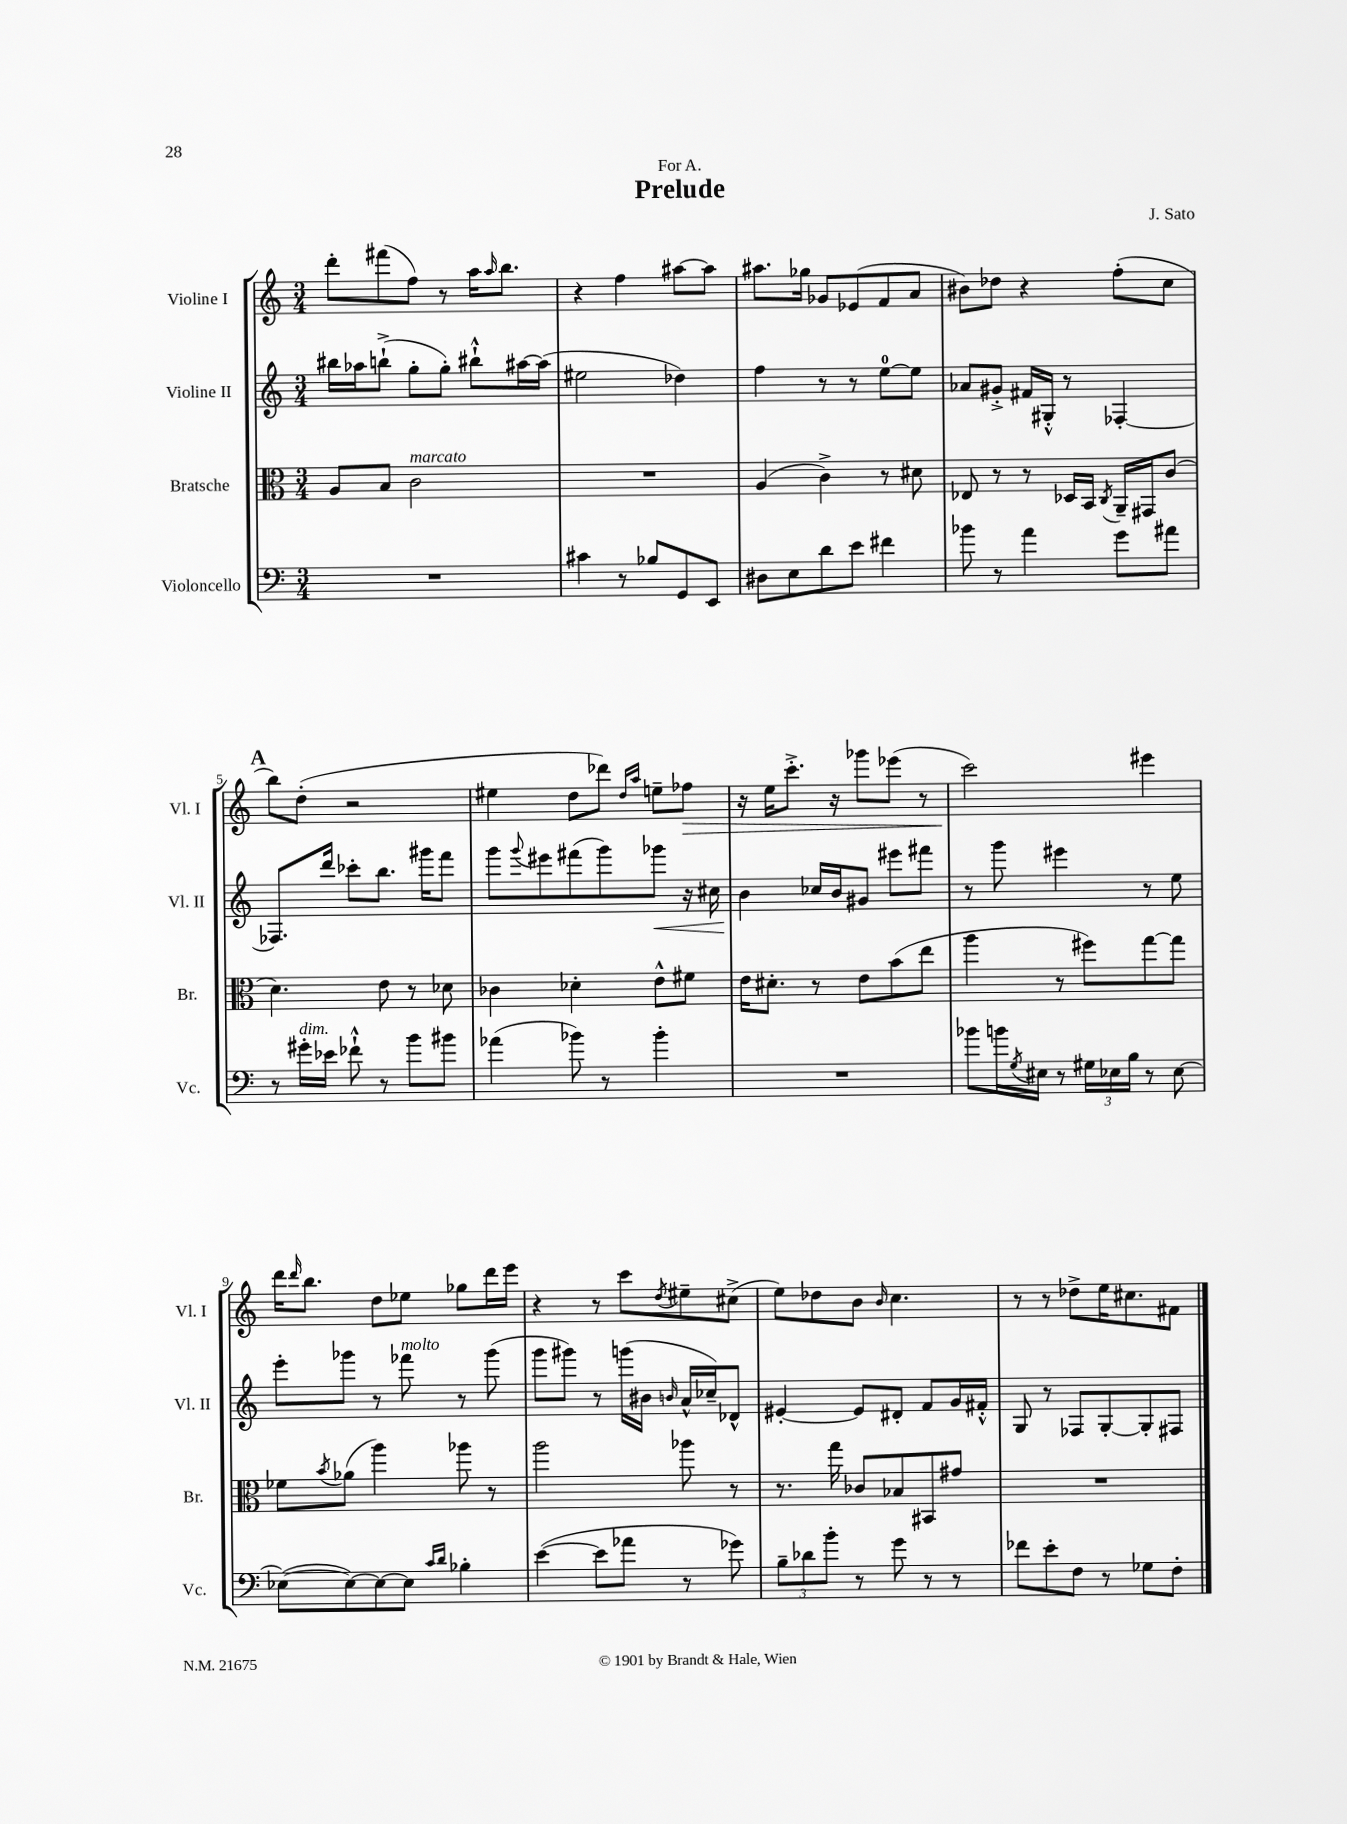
\header { title = "Prelude" composer = "J. Sato" dedication = "For A." }
<<
\new StaffGroup <<
\new Staff = "s0" \with { instrumentName = "Violine I" shortInstrumentName = "Vl. I" } {
    \clef treble \key c \major \numericTimeSignature \time 3/4
    d'''8-. fis'''8( f''8) r8 a''16 \grace { a''16 } b''8. |
    r4 f''4 ais''8~ ais''8 |
    ais''8. ges''16 ges'8 ees'8( f'8 a'8 |
    bis'8) des''8 r4 f''8-.( c''8 |
    \mark \markup { \bold "A" } b''8) d''8-.( r2 |
    eis''4 d''8 des'''8) \grace { d''16 a''16 } e''8-- fes''8\> |
    r16 e''16 c'''8.-.-> r16 ges'''8 ees'''8( r8 |
    c'''2\!) eis'''4 |
    d'''16 \grace { d'''16 } b''8. d''8 ees''8 ges''8 d'''16 e'''16 |
    r4 r8 c'''8 \acciaccatura { d''8 } eis''8-- cis''8->( |
    e''8) des''8 b'8 \grace { b'16 } c''4. |
    r8 r8 des''8-> e''16 cis''8. fis'8 \bar "|." |
}
\new Staff = "s1" \with { instrumentName = "Violine II" shortInstrumentName = "Vl. II" } {
    \clef treble \key c \major \numericTimeSignature \time 3/4
    bis''16 aes''16 b''8-!->( g''8-. g''8-.) bis''8-!-^ ais''16~ ais''16( |
    eis''2 des''4) |
    f''4 r8 r8 e''8-0~ e''8 |
    aes'8 gis'8-.-> fis'16 gis16-.-^ r8 fes4~-. |
    \mark \markup { \bold "A" } fes8. d'''16 ces'''8-. b''8. gis'''16 f'''8 |
    g'''8 \appoggiatura { g'''8 } eis'''8 fis'''8( g'''8) ges'''8\< r16 cis''16 |
    b'4\! ces''16 b'16 gis'8 eis'''8 fis'''8 |
    r8 g'''8 eis'''4 r8 e''8 |
    e'''8-. ges'''8 r8 fes'''8^\markup { \italic "molto" } r8 ges'''8( |
    g'''8 gis'''8) r8 g'''16( bis'16 \grace { b'16 } a'16-^ ces''16--) des'8-^ |
    eis'4~-. eis'8 dis'8-. f'8 g'16 fis'16-.-^ |
    g8 r8 fes8 g8~-. g8-. fis8 \bar "|." |
}
\new Staff = "s2" \with { instrumentName = "Bratsche" shortInstrumentName = "Br." } {
    \clef alto \key c \major \numericTimeSignature \time 3/4
    a8 b8 c'2^\markup { \italic "marcato" } |
    R2. |
    a4( c'4->) r8 dis'8 |
    ees8 r8 r8 des16 b,16 \acciaccatura { c8 } a,16-- gis,16 c'8( |
    \mark \markup { \bold "A" } d'4.) e'8 r8 des'8 |
    ces'4 des'4-. e'8-^ fis'8 |
    e'16 dis'8.-. r8 e'8 b'8( e''8 |
    a''4 r8 fis''8) g''8~ g''8 |
    fes'8 \acciaccatura { b'8 } aes'8( a''4) aes''8 r8 |
    a''2 aes''8 r8 |
    r8. g''16 ces'8 bes8 bis,8 gis'8 |
    R2. \bar "|." |
}
\new Staff = "s3" \with { instrumentName = "Violoncello" shortInstrumentName = "Vc." } {
    \clef bass \key c \major \numericTimeSignature \time 3/4
    R2. |
    cis'4 r8 bes8 g,8 e,8 |
    dis8 e8 d'8 e'8 fis'4 |
    bes'8 r8 a'4 g'8 ais'8 |
    \mark \markup { \bold "A" } r8 gis'16-.^\markup { \italic "dim." } ees'16 fes'8-!-^ r8 b'8 bis'8 |
    aes'4( bes'8) r8 bes'4-. |
    R2. |
    bes'8 b'16 \acciaccatura { g8 } eis16 r8 \tuplet 3/2 { gis16 ees16 b16 } r8 ees8~ |
    ees8~( ees8~) ees8~ ees8 \grace { c'16 d'16 } bes4-. |
    e'4~( e'8 aes'8 r8 ges'8) |
    \tuplet 3/2 { b8-- des'8 b'8-. } r8 g'8 r8 r8 |
    fes'8 e'8-. f8 r8 ges8 f8-. \bar "|." |
}
>>
>>
